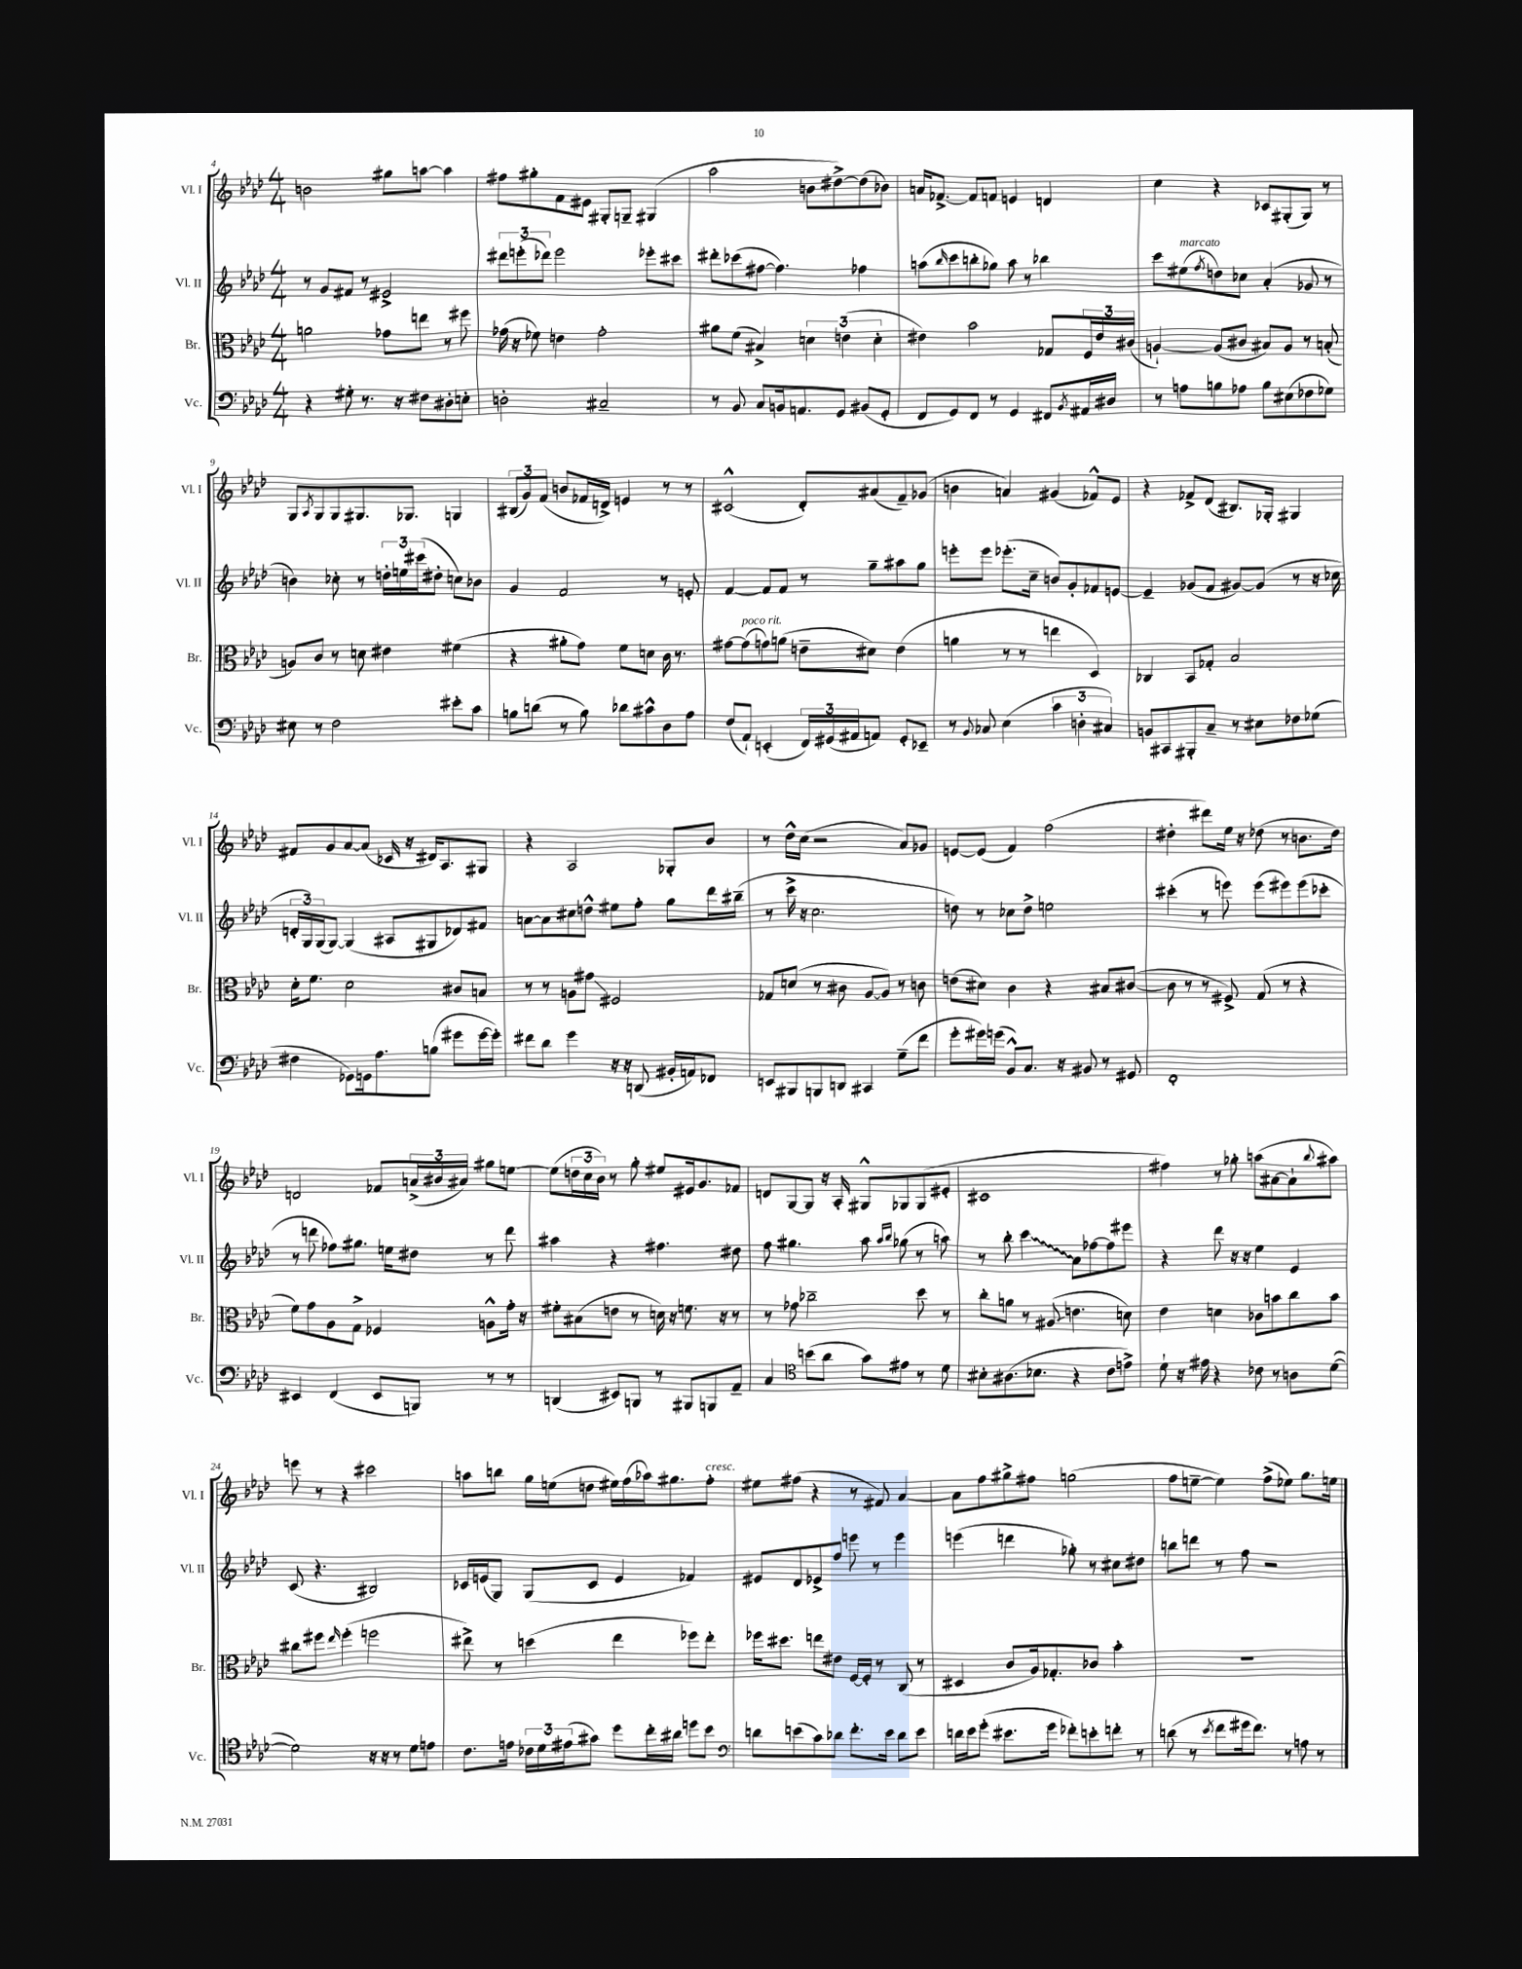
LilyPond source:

<<
\new StaffGroup <<
\new Staff = "s0" \with { instrumentName = "Vl. I" shortInstrumentName = "Vl. I" } {
    \clef treble \key aes \major \numericTimeSignature \time 4/4
    b'2 gis''8 a''8~ a''4 |
    fis''8 gis''8-. f'8 eis'8 gis8-. g8-- gis4( |
    aes''2 b'8 dis''8~->) dis''8( bes'8) |
    a'16 fes'8.~-> fes'8 f'8 e'4 d'4 |
    c''4 r4 \once \override Glissando.style = #'zigzag ces'8\glissando gis8-.( gis8) r8 |
    g8 \acciaccatura { aes8 } g8 g8 gis8. ges8. g4 |
    \tuplet 3/2 { bis8( g'8) f'8( } b'8 fes'16 d'16->) e'4 r8 r8 |
    cis'2-^( des'8-.) ais'8( f'8--) ges'8( |
    b'4 a'4) gis'4( fes'8-^) ees'8 |
    r4 fes'8-> des'8( bis8.) ges16-. gis4 |
    fis'8 g'8 aes'8~ aes'8( ces'16 r16 dis'16) aes8. gis8 |
    r4 aes2 ges8-. bes'8 |
    r8 des''16-^ c''16( r2 aes'8) ges'8 |
    e'8~ e'8( f'4) f''2( |
    dis''4-. dis'''8) ees''16 r16 des''8( r8 b'8. des''16) |
    d'2 fes'8 \tuplet 3/2 { a'16->( bis'16 ais'16) } gis''8 e''8~ |
    e''8( \tuplet 3/2 { d''16 c''16 bes'16) } r8 g''8-. eis''8 eis'16 g'8. fes'8 |
    d'8 g8~ g8 r16 aes16-. gis8-^ ges8 ges8( eis'8-. |
    cis'1 |
    fis''4) r8 ges''8-. a''8( ais'8~ ais'8-! \appoggiatura { bes''8 } ais''8) |
    e'''8 r8 r4 cis'''2 |
    a''8 b''8 g''16 e''16( d''8 eis''16) f''16( aes''16) gis''8. f''8-.^\markup { \italic "cresc." } |
    eis''8 fis''8( r4 r8 fis'8) aes'4~ |
    aes'8 f''8 gis''8-> fis''8 g''2( |
    f''8 e''8~-- e''4) f''8->( ees''8) g''8. e''16 \bar "|." |
}
\new Staff = "s1" \with { instrumentName = "Vl. II" shortInstrumentName = "Vl. II" } {
    \clef treble \key aes \major \numericTimeSignature \time 4/4
    r8 g'8 fis'8 r8 eis'2-> |
    \tuplet 3/2 { dis'''8 e'''8-.( des'''8) } e'''2 ees'''8-. cis'''8 |
    dis'''8-. ces'''8( fis''8~ fis''4.) fes''4 |
    a''8( \grace { bes''16 } c'''8 b''8-. ges''8) a''8 r8 bes''4 |
    c'''8 eis''8^\markup { \italic "marcato" }( \acciaccatura { f''8 } d''8) ces''8 aes'4-.( ges'8 r8 |
    b'4) ces''8-. r8 \tuplet 3/2 { d''16-. e''16 cis'''16( } dis''8-. c''8) bes'8 |
    g'4 f'2 r8 e'8-. |
    f'4~ f'8 f'8 r8 g''8-- ais''8 g''8 |
    e'''8-. e'''8 ees'''8.-.( c''16-- b'8) g'8-. fes'8 e'8~ |
    e'4-- ges'8( f'8 gis'8~) gis'8( r8 r16 ces''16 |
    \tuplet 3/2 { d'16-. g16) g16( } g8~) g4( ais8 gis8 des'8) fis'8 |
    a'8~ a'8 cis''8 d''8-^ eis''8 f''8-. g''8 des'''16 bis''16--( |
    r8 c'''16-> r16 c''2. |
    d''8) r8 ces''8 d''8-> e''2 |
    cis'''4-.( r8 e'''8) e'''8( eis'''8) eis'''8( ces'''8-. |
    r8 d'''8 fes''8) gis''8. e''16 dis''8 r8 d'''8 |
    ais''4 r4 fis''4. dis''8 |
    f''8 gis''4. aes''8 \grace { aes''16 bes''16 } ges''8( r8 a''8) |
    r8 bes''8-. \once \override Glissando.style = #'zigzag c'''4\glissando aes'8 fes''8~ fes''8 eis'''8 |
    r4 des'''8 r16 r16 ees''4 ees'4 |
    c'8( r4. bis2) |
    ces'16 e'16( g8) g8( ces'8 e'4 fes'4) |
    eis'8 des'8 ees'8-> f''8 e'''8 r8 e'''4 |
    e'''4( d'''4 ges''8-.) r8 cis''8 dis''8 |
    b''8 d'''8 r8 f''8 r2 \bar "|." |
}
\new Staff = "s2" \with { instrumentName = "Br." shortInstrumentName = "Br." } {
    \clef alto \key aes \major \numericTimeSignature \time 4/4
    a'2 ges'8 e''8 r8 fis''8 |
    ges'16( r16 fes'8) e'4 ges'2-. |
    ais'8 f'8( bis4->) \tuplet 3/2 { d'4 e'4( d'4-. } |
    eis'4) bes'2 ges8 \tuplet 3/2 { f16 eis'16 cis'16( } |
    a4~-!) a8( cis'8 bis8) a8 r8 b8-.( |
    a8) c'8 r8 d'8 eis'4 fis'4( |
    r4 ais'8-. g'8) f'8 d'8 c'16 r8. |
    gis'8~ gis'8^\markup { \italic "poco rit." }( g'8) a'8( e'8-- dis'8) e'4( |
    a'4 r8 r8 e''4 des4) |
    ces4 bes,8 ges8-. bes2 |
    des'16-. f'8. des'2 cis'8 b8 |
    r8 r8 a8 gis'8\glissando fis2 |
    ges8 d'8( r8 cis'8 aes8~ aes8) r8 c'8 |
    e'8( dis'8) c'4 r4 bis8 cis'8~( |
    cis'8 r8 r8 fis8->) g8( r8 r4 |
    f'8) g'8 aes8 g8-> fes4 a8-^ g'16-. r16 |
    fis'8-. bis8( e'8 r8 d'16) r16 f'8. r16 r8 |
    r8 ges'8 ces''2-- des''8 r8 |
    c''8-. a'8 r8 ais8\glissando( e'4. d'8) |
    ees'4 d'4 ces'8 b'8 c''8 b'8 |
    cis''8 fis''8 \grace { ees''16 } fis''4-.( f''2 |
    eis''8->) r8 d''4( eis''4 fes''8) eis''8-. |
    fes''16 dis''8. e''8 eis'8 f16~ f16-. r8 c8( r8 |
    dis4 c'8 aes16) ges8.-. ces'8 bes'4-. |
    R1 \bar "|." |
}
\new Staff = "s3" \with { instrumentName = "Vc." shortInstrumentName = "Vc." } {
    \clef bass \key aes \major \numericTimeSignature \time 4/4
    r4 gis8-. r8. r16 fis8 dis8-. e8-. |
    d2-. cis2-- |
    r8 bes,8 c8 b,16 a,8. g,8 bis,8( g,8-. |
    f,8 g,8) f,8 r8 g,4 fis,8 \acciaccatura { bes,8 } ais,16 dis16 |
    r8 a8 b8 aes8 b8 eis8( fes8 ges8) |
    eis8 r8 f2 eis'8-. c'8 |
    b8 d'8( r8 b8) des'8 cis'8-^ des8 aes8 |
    f8( aes,8-!) e,4-.( \tuplet 3/2 { f,16) gis,16( ais,16 } a,8) gis,8-. ees,8-- |
    r8 \appoggiatura { bes,8 } ces8 ees4( \tuplet 3/2 { c'4 d4-. cis4) } |
    b,8 cis,8 bis,,8-. c8-- r8 eis8 fes8 ges8( |
    fis4 ges,8) g,16 aes8. b8( gis'8 gis'16~ gis'16-.) |
    fis'8 des'8 g'4 r16 r16 d,8( bis,16-. a,16) fes,8 |
    e,8 bis,,8 b,,8 d,8 cis,4 g8--( f'8 |
    g'8-. gis'16) g'16( bes,8-^) c8. r16 bis,8 r8 gis,8 |
    f,1-. |
    eis,4 f,4( eis,8 b,,8) r8 r8 |
    d,4( eis,8) b,,8 r8 bis,,8 b,,8 aes,8-- |
    c4 \clef tenor b'8( aes'8 g'8) eis'8 r8 des'8 |
    bis8-. ais8.( bes8. r4 c'8 e'8->) |
    des'8-! r16 eis'16 r4 ces'8 r8 a8 des'8~( |
    des'2) r16 r16 r8 des'8 e'8 |
    c'8. e'16 \tuplet 3/2 { ces'16 des'16 eis'16( } gis'8) des''8 c''16-. ais'16 d''8 bes'8 |
    \clef bass d'8 e'8( c'8) des'8 f'8.-. e'16 des'8 e'8 |
    d'16 ees'16 g'8-.( eis'8. g'16 fes'8-.) e'8-. f'8-. r8 |
    d'8( r8 \acciaccatura { ees'8 } f'8 gis'16 f'8.) r8 a8 r8 \bar "|." |
}
>>
>>
\layout { \context { \Score currentBarNumber = #4 } }
